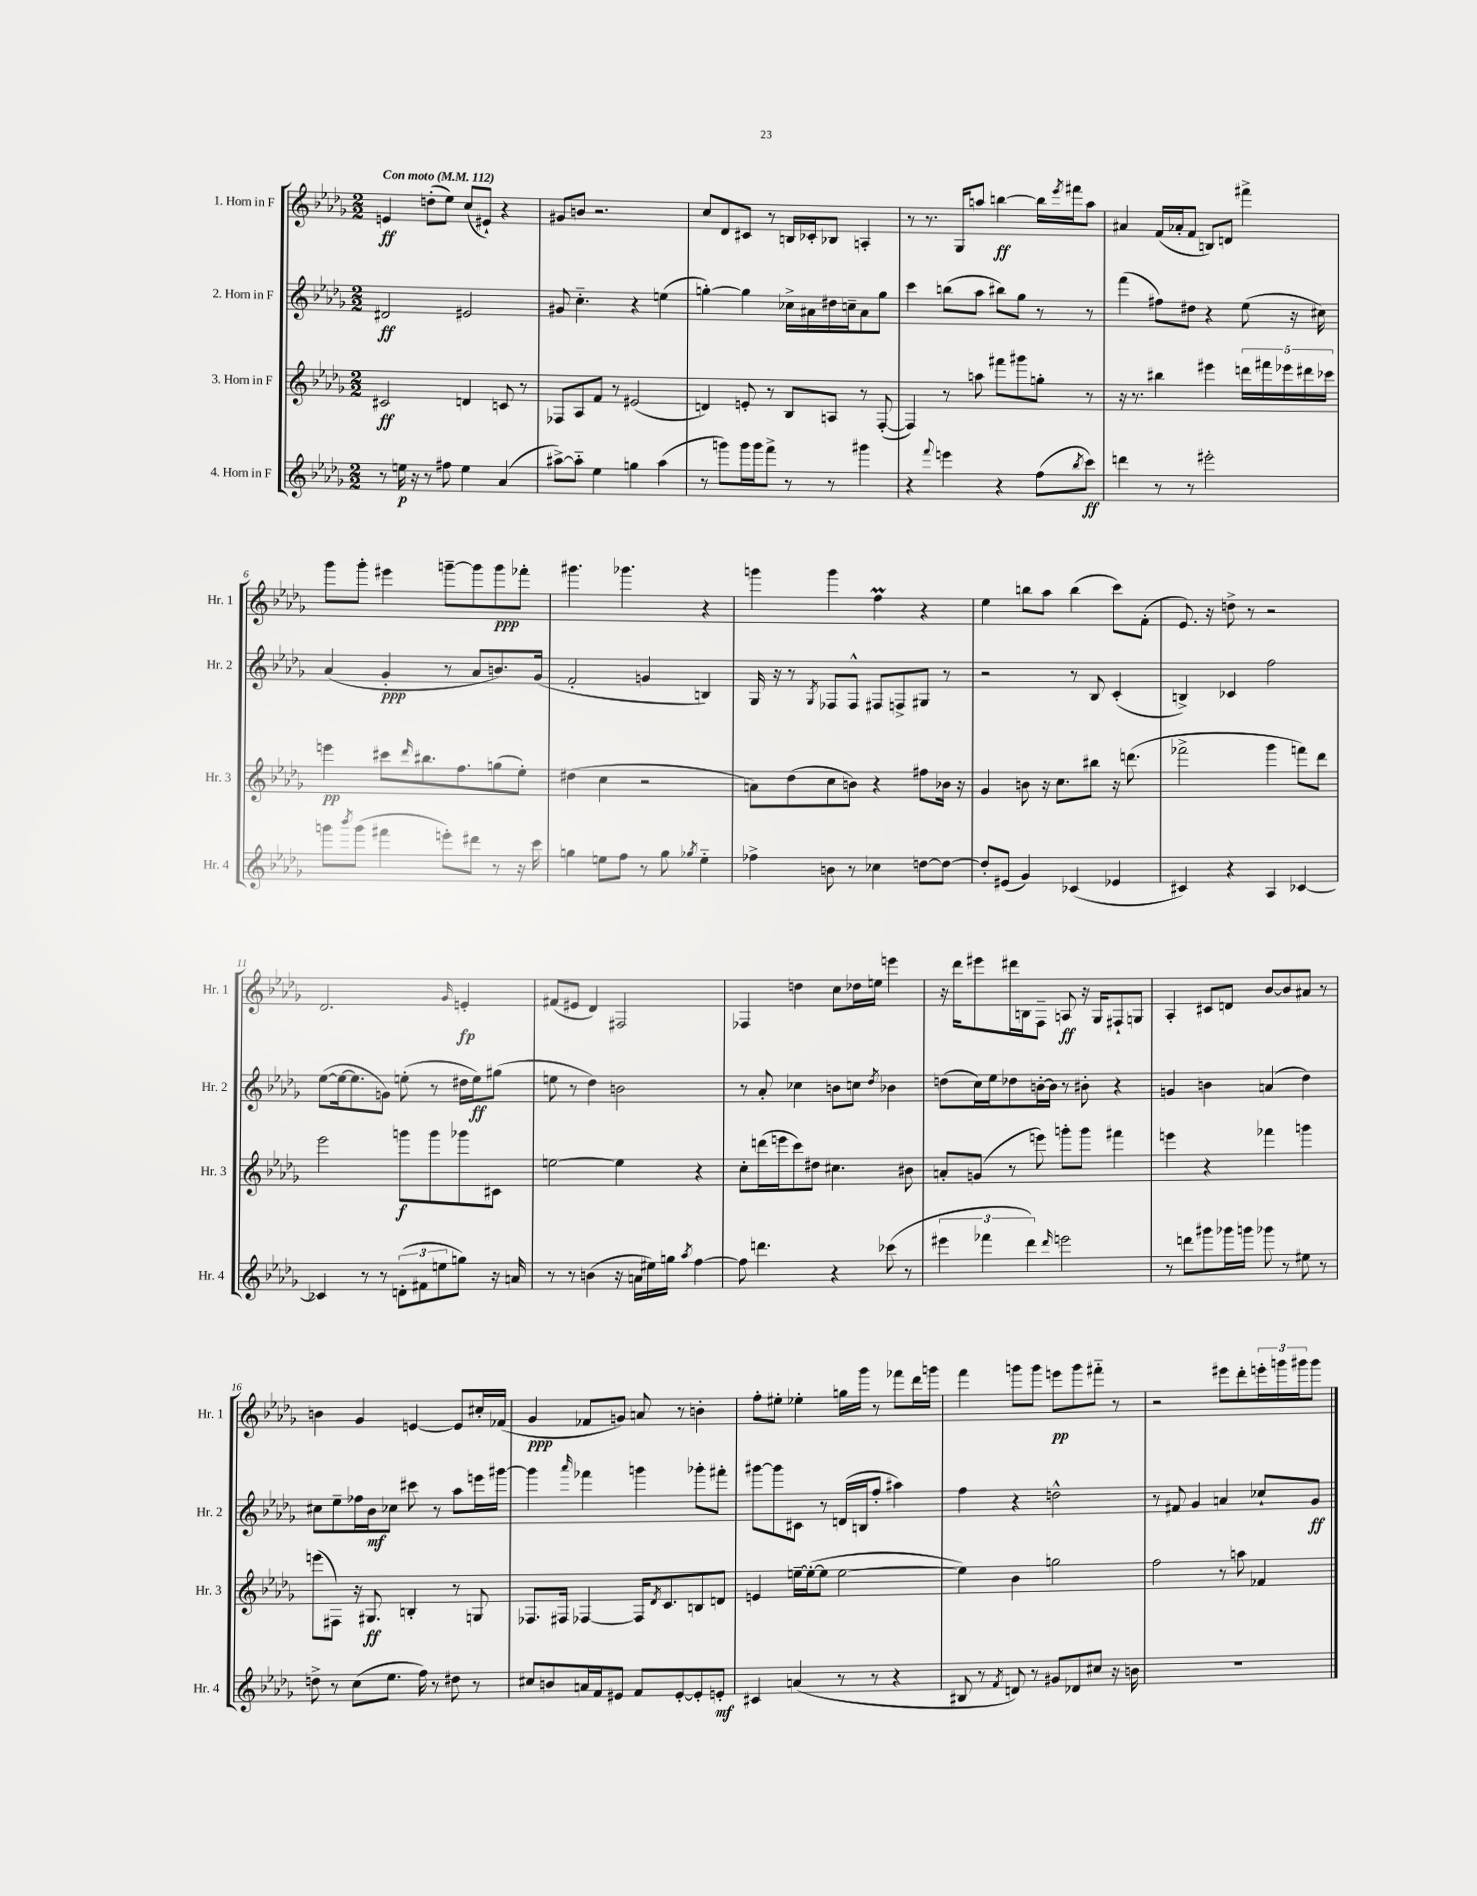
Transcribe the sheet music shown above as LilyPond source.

<<
\new StaffGroup <<
\new Staff = "s0" \with { instrumentName = "1. Horn in F" shortInstrumentName = "Hr. 1" } {
    \clef treble \key des \major \numericTimeSignature \time 2/2 \tempo "Con moto" 4 = 112
    e'4\ff d''8-.( ees''8) c''8( eis'8-!) r4 |
    gis'8 b'8 r2. |
    c''8 des'8 cis'8 r8 b16 ces'16-. bes8 a4-. |
    r8 r8. ges16 a''8 b''4~\ff b''16 \acciaccatura { ees'''8 } fis'''16 a''8 |
    ais'4 f'16( aes'16-. f'8 b8) d'8 fis'''4-> |
    ges'''8 ges'''8-. eis'''4 g'''8~-- g'''8 g'''8\ppp fes'''8-. |
    gis'''4. ges'''4. r4 |
    g'''4 g'''4 f''4\prall r4 |
    ees''4 b''8 aes''8 b''4( c'''8) f'8-.( |
    ees'8.) r16 d''8-> r8 r2 |
    des'2. \grace { ges'16 } e'4-.\fp |
    fis'8( eis'8 des'4) fis2 |
    fes4 d''4 c''8 des''16 e''16 e'''4 |
    r16 des'''16 eis'''8 dis'''16 b16 f8-- a8\ff r16 ges16 fis8-! g8 |
    aes4-. cis'8 d'8 bes'8~ bes'8 ais'8 r8 |
    b'4 ges'4 e'4~ e'8 cis''16-. fes'16( |
    ges'4\ppp fes'8 g'8) a'8 r8 b'4-. |
    f''8-. eis''8-. ees''4-. g''16 ges'''16 r8 fes'''8 des'''16 g'''16 |
    f'''4 g'''8 g'''8 e'''8\pp g'''8 fis'''8-_ r8 |
    r2 eis'''8 des'''8-. \tuplet 3/2 { e'''16-. g'''16 gis'''16 } gis'''8 \bar "|." |
}
\new Staff = "s1" \with { instrumentName = "2. Horn in F" shortInstrumentName = "Hr. 2" } {
    \clef treble \key des \major \numericTimeSignature \time 2/2
    dis'2\ff eis'2 |
    gis'8 c''4.-_ r4 e''4( |
    g''4~-.) g''4 ces''16-> ais'16 dis''16 c''16-- ais'8 g''8 |
    c'''4 b''8( aes''8 bis''8) ges''8 r8 r8 |
    f'''4( fis''8) dis''8 r4 ees''8( r16 cis''16) |
    aes'4( ges'4-.\ppp r8 aes'8 b'8.) ges'16( |
    f'2-. g'4 b4) |
    ges16 r16 r8 \acciaccatura { ges8 } fes8 fes8-^ fis8 f8-> gis8 r8 |
    r2 r8 bes8 c'4-.( |
    b4->) ces'4 f''2 |
    ees''8~( ees''16~ ees''8. g'8) e''8-.( r8 dis''16 e''16\ff) gis''8( |
    e''8 r8 des''4) b'2 |
    r8 aes'8-. ces''4 b'8 c''8 \acciaccatura { des''8 } bes'4 |
    d''8( c''16) ees''16 des''8 b'16~-. b'16 r8 bis'8-. r4 |
    g'4 b'4 a'4( des''4) |
    cis''8 ees''8-- fes''16 bes'16\mf ces''8 cis'''8 r8 aes''8 e'''16 gis'''16~ |
    gis'''4 \grace { aes'''16 } fes'''4 g'''4 ges'''8-. fis'''8-. |
    gis'''8~ gis'''8 cis'8 r8 d'16( b16 f''8-. ais''4) |
    f''4 r4 d''2-^ |
    r8 fis'8 ges'4 a'4 ces''8-! ges'8\ff \bar "|." |
}
\new Staff = "s2" \with { instrumentName = "3. Horn in F" shortInstrumentName = "Hr. 3" } {
    \clef treble \key des \major \numericTimeSignature \time 2/2
    cis'2\ff d'4 c'8 r8 |
    fes8 aes8 f'8 r8 eis'2( |
    d'4) e'8-. r8 bes8 a8 r8 f8~-.( |
    f4) r8 a''8 fis'''8 gis'''8 g''8-. r8 |
    r16 r8. bis''4 eis'''4 \tuplet 5/4 { d'''16 fis'''16 ees'''16 dis'''16 ces'''16 } |
    e'''4\pp cis'''8 \grace { des'''16 } bis''8. f''8. g''8( ees''8-.) |
    dis''4( c''4 r2 |
    a'8) des''8( c''8 b'8) r4 fis''8 bes'16 r16 |
    ges'4 b'8 r16 c''8. bis''8 r16 d'''8.( |
    fes'''2-> ges'''4 f'''8) des'''8 |
    ees'''2 g'''8\f g'''8 ges'''8 cis'8 |
    e''2~ e''4 r4 |
    c''8-. d'''16( e'''16 c'''8) dis''8 cis''4. bis'8 |
    a'8-. g'8( r8 e'''8) g'''8-. g'''8 fis'''4 |
    e'''4 r4 fes'''4 g'''4 |
    e'''8( fis8) r16 gis8.\ff b4-. r8 g8 |
    fes8. fis16 fes4~ fes16 \acciaccatura { des'8 } c'8. b8 d'8 |
    e'4 e''16~-- e''16~-.( e''8 e''2~ |
    e''4) bes'4 g''2 |
    f''2 r8 a''8 fes'4 \bar "|." |
}
\new Staff = "s3" \with { instrumentName = "4. Horn in F" shortInstrumentName = "Hr. 4" } {
    \clef treble \key des \major \numericTimeSignature \time 2/2
    r8 e''16\p r16 r8 fis''8 e''4 aes'4( |
    ais''8~->) ais''8-_ ees''4 g''4 ais''4( |
    r8 g'''8) g'''16 g'''16 f'''8-> r8 r8 gis'''4 |
    r4 \appoggiatura { f'''8 } e'''4 r4 f''8( \acciaccatura { bes''8 } c'''8\ff) |
    d'''4 r8 r8 eis'''2-. |
    g'''8 \acciaccatura { bes'''8 } g'''8( fis'''4 e'''8-.) dis'''8 r8 r16 c'''16 |
    g''4 e''8 f''8 r8 g''8 \acciaccatura { ges''8 } e''4-_ |
    fes''4-> b'8 r8 ces''4 d''8~ d''8~ |
    d''8-. eis'8( ges'4) ces'4( ees'4 |
    cis'4) r4 aes4 ces'4~ |
    ces'4 r8 r8 \tuplet 3/2 { d'8-.( fis'8 e''8 } g''8) r16 a'16 |
    r8 r8 b'4( r16 a'16 eis''16) g''16 \acciaccatura { aes''8 } f''4~ |
    f''8 d'''4. r4 ces'''8( r8 |
    \tuplet 3/2 { eis'''4 fes'''4 des'''4) } \grace { des'''16 } e'''2 |
    r8 d'''8 gis'''8 ges'''16 g'''16 ges'''8 r8 eis''8 r8 |
    d''8-> r8 c''8( ees''8. f''16) r8 dis''8 r8 |
    cis''8 b'8 a'16 f'16 eis'8 f'8 eis'8~-. eis'8-. e'8-.\mf |
    cis'4 a'4( r8 r8 r4 |
    bis8 r8 \acciaccatura { f'8 } d'8) r8 gis'8 des'8 cis''8 r16 b'16 |
    R1 \bar "|." |
}
>>
>>
